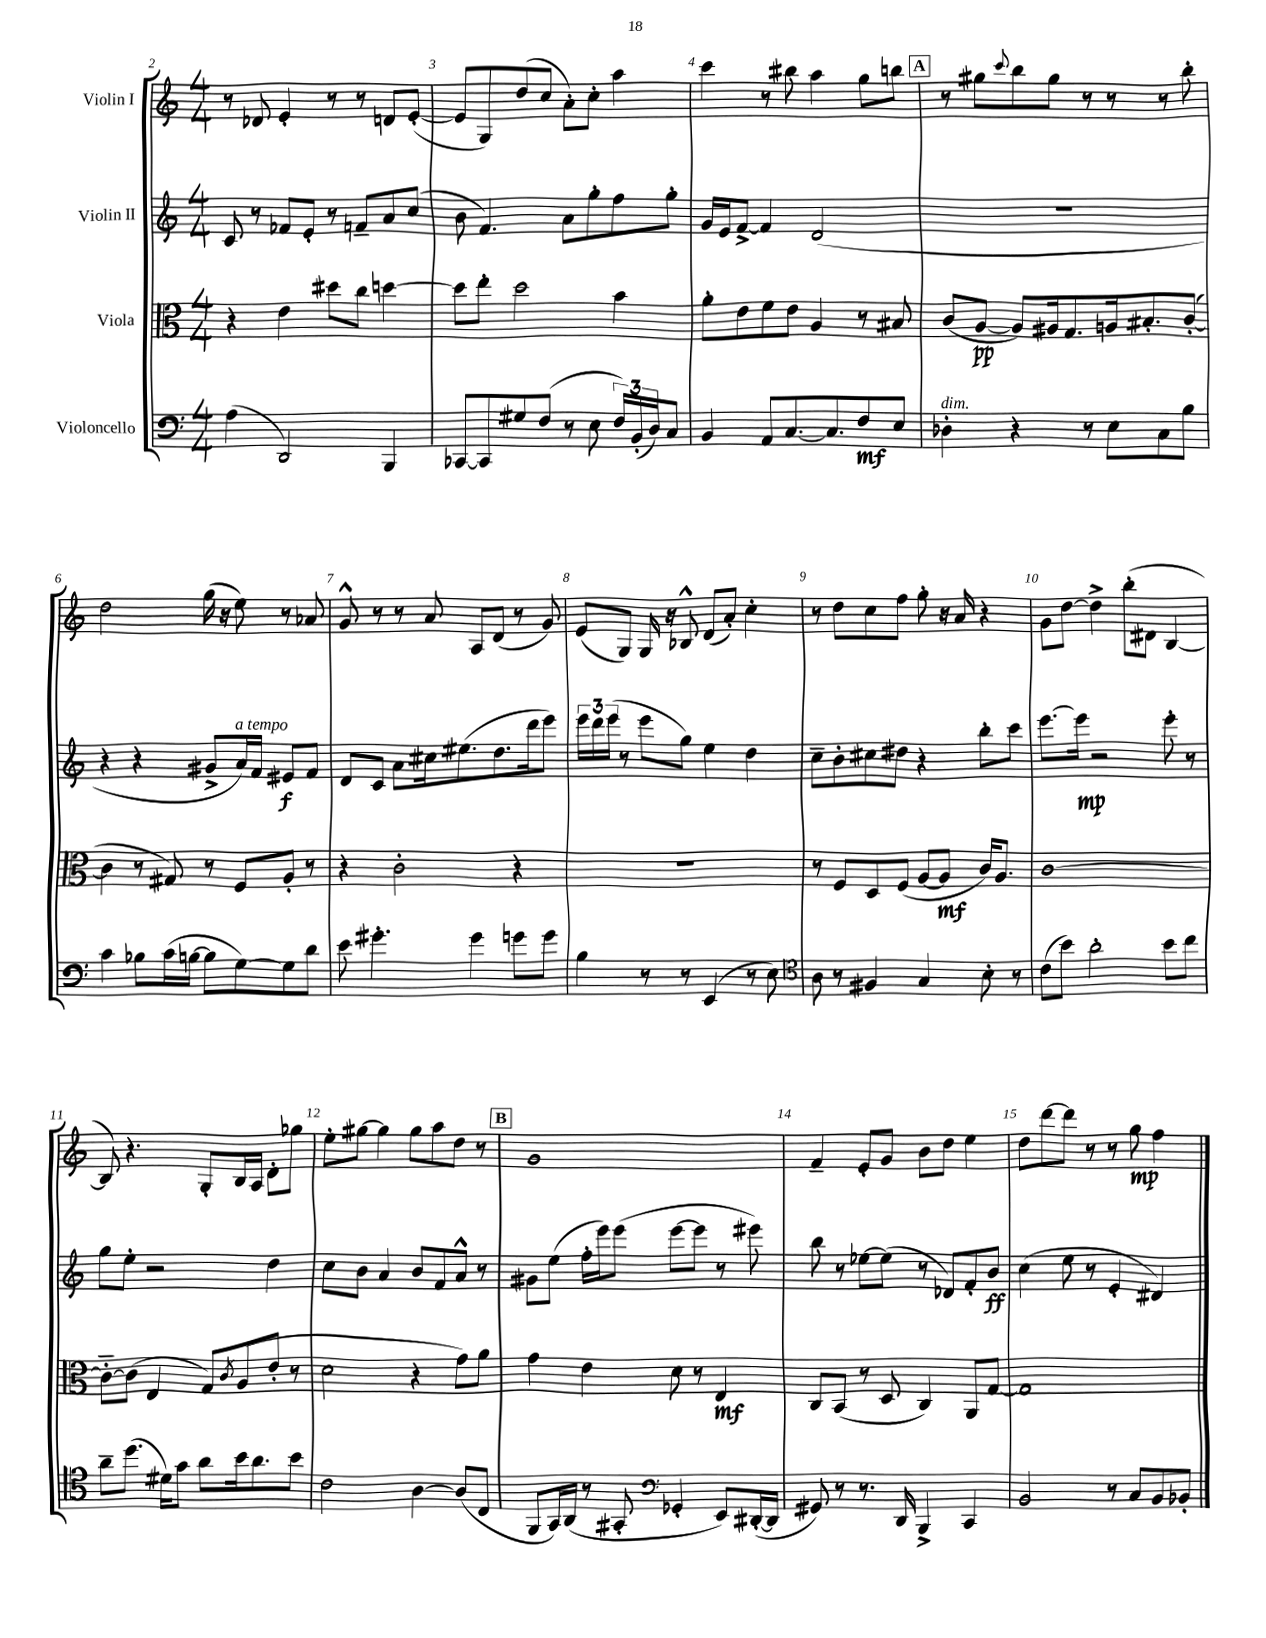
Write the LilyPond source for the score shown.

<<
\new StaffGroup <<
\new Staff = "s0" \with { instrumentName = "Violin I" } {
    \clef treble \key c \major \numericTimeSignature \time 4/4
    r8 des'8 e'4-. r8 r8 d'8 e'8~-.( |
    e'8 g8) d''8( c''8 a'8-.) c''8-. a''4 |
    c'''4 r8 bis''8 a''4 g''8 b''8 |
    \mark \markup { \box "A" } r8 gis''8 \appoggiatura { c'''8 } b''8 gis''8 r8 r8 r8 b''8-. |
    d''2 g''16( r16 e''8) r8 aes'8 |
    g'8-^ r8 r8 a'8 a8 d'8( r8 g'8) |
    e'8( g8) g16 r16 bes8-^ d'8( a'8-.) c''4-. |
    r8 d''8 c''8 f''8 g''8-. r16 a'16 r4 |
    g'8 d''8~ d''4-> b''8-.( dis'8 b4~ |
    b8) r4. g8-. b16 a16 d'8-. ges''8 |
    e''8-. gis''8~ gis''4 gis''8 a''8 d''8 r8 |
    \mark \markup { \box "B" } g'1 |
    f'4-- e'8-. g'8 b'8 d''8 e''4 |
    d''8 d'''8~ d'''8 r8 r8 g''8\mp f''4 \bar "|." |
}
\new Staff = "s1" \with { instrumentName = "Violin II" } {
    \clef treble \key c \major \numericTimeSignature \time 4/4
    c'8 r8 fes'8 e'8-. r8 f'8-- a'8 c''8( |
    b'8 f'4.) a'8 g''8-. f''8 g''8-. |
    g'16 e'16 f'8~-> f'4 d'2( |
    \mark \markup { \box "A" } R1 |
    r4 r4 gis'8-> a'16^\markup { \italic "a tempo" }) f'16 eis'8\f f'8 |
    d'8 c'8 a'8 cis''16 eis''8.( d''8. d'''16 e'''8) |
    \tuplet 3/2 { e'''16 d'''16 e'''16( } r8 e'''8 g''8) e''4 d''4 |
    c''8-- b'8-. cis''8 dis''8 r4 b''8-. c'''8 |
    e'''8.~ e'''16\mp r2 e'''8-. r8 |
    g''8 e''8-. r2 d''4 |
    c''8 b'8 a'4 b'8 f'8 a'8-^ r8 |
    \mark \markup { \box "B" } gis'8 e''8( f''16-. e'''16) e'''8( e'''8~ e'''8 r8 eis'''8) |
    b''8 r8 ees''8~ ees''8( r8 des'8) f'8-. b'8\ff |
    c''4( e''8 r8 e'4-. dis'4) \bar "|." |
}
\new Staff = "s2" \with { instrumentName = "Viola" } {
    \clef alto \key c \major \numericTimeSignature \time 4/4
    r4 e'4 dis''8 c''8 d''4~ |
    d''8 e''8-. d''2 b'4 |
    a'8-. e'8 f'8 e'8 a4 r8 bis8 |
    \mark \markup { \box "A" } c'8( a8~\pp a8) ais16 g8. a16 bis8.-. c'8~-.( |
    c'4 r8 gis8) r8 f8 a8-. r8 |
    r4 c'2-. r4 |
    R1 |
    r8 f8 d8 f8( a8~ a8\mf c'16) a8. |
    c'1~ |
    c'8~-_ c'8( e4 g8) \acciaccatura { c'8 } a8( e'8-. r8 |
    d'2 r4 g'8) a'8 |
    \mark \markup { \box "B" } g'4 e'4 d'8 r8 e4\mf |
    c8 b,8( r8 d8 c4) a,8 g8~ |
    g1 \bar "|." |
}
\new Staff = "s3" \with { instrumentName = "Violoncello" } {
    \clef bass \key c \major \numericTimeSignature \time 4/4
    a4( d,2) b,,4 |
    ces,8~ ces,8 gis8 f8( r8 e8 \tuplet 3/2 { f16) b,16-.( d16) } c8 |
    b,4 a,8 c8.~ c8. f8\mf e8 |
    \mark \markup { \box "A" } des4-.^\markup { \italic "dim." } r4 r8 e8 c8 b8 |
    c'4 bes8 c'16( b16~ b8 g8~) g8 d'8 |
    e'8 gis'4.-. gis'4 g'8 g'8 |
    b4 r8 r8 e,4( r8 e8) |
    \clef tenor a8 r8 fis4 g4 b8-. r8 |
    c'8( b'8) a'2-. b'8 c''8 |
    a'8-- d''8.( dis'16) g'8 a'8 b'16 a'8. b'8 |
    c'2 a4~ a8( c8 |
    \mark \markup { \box "B" } f,8 g,16) a,16( r8 gis,8-. \clef bass ges,4-. e,8) dis,16~-.( dis,16 |
    gis,8) r8 r8. d,16 b,,4-> c,4 |
    b,2 r8 c8 b,8 bes,8-. \bar "|." |
}
>>
>>
\layout { \context { \Score currentBarNumber = #2 \override BarNumber.break-visibility = ##(#f #t #t) barNumberVisibility = #all-bar-numbers-visible } }
